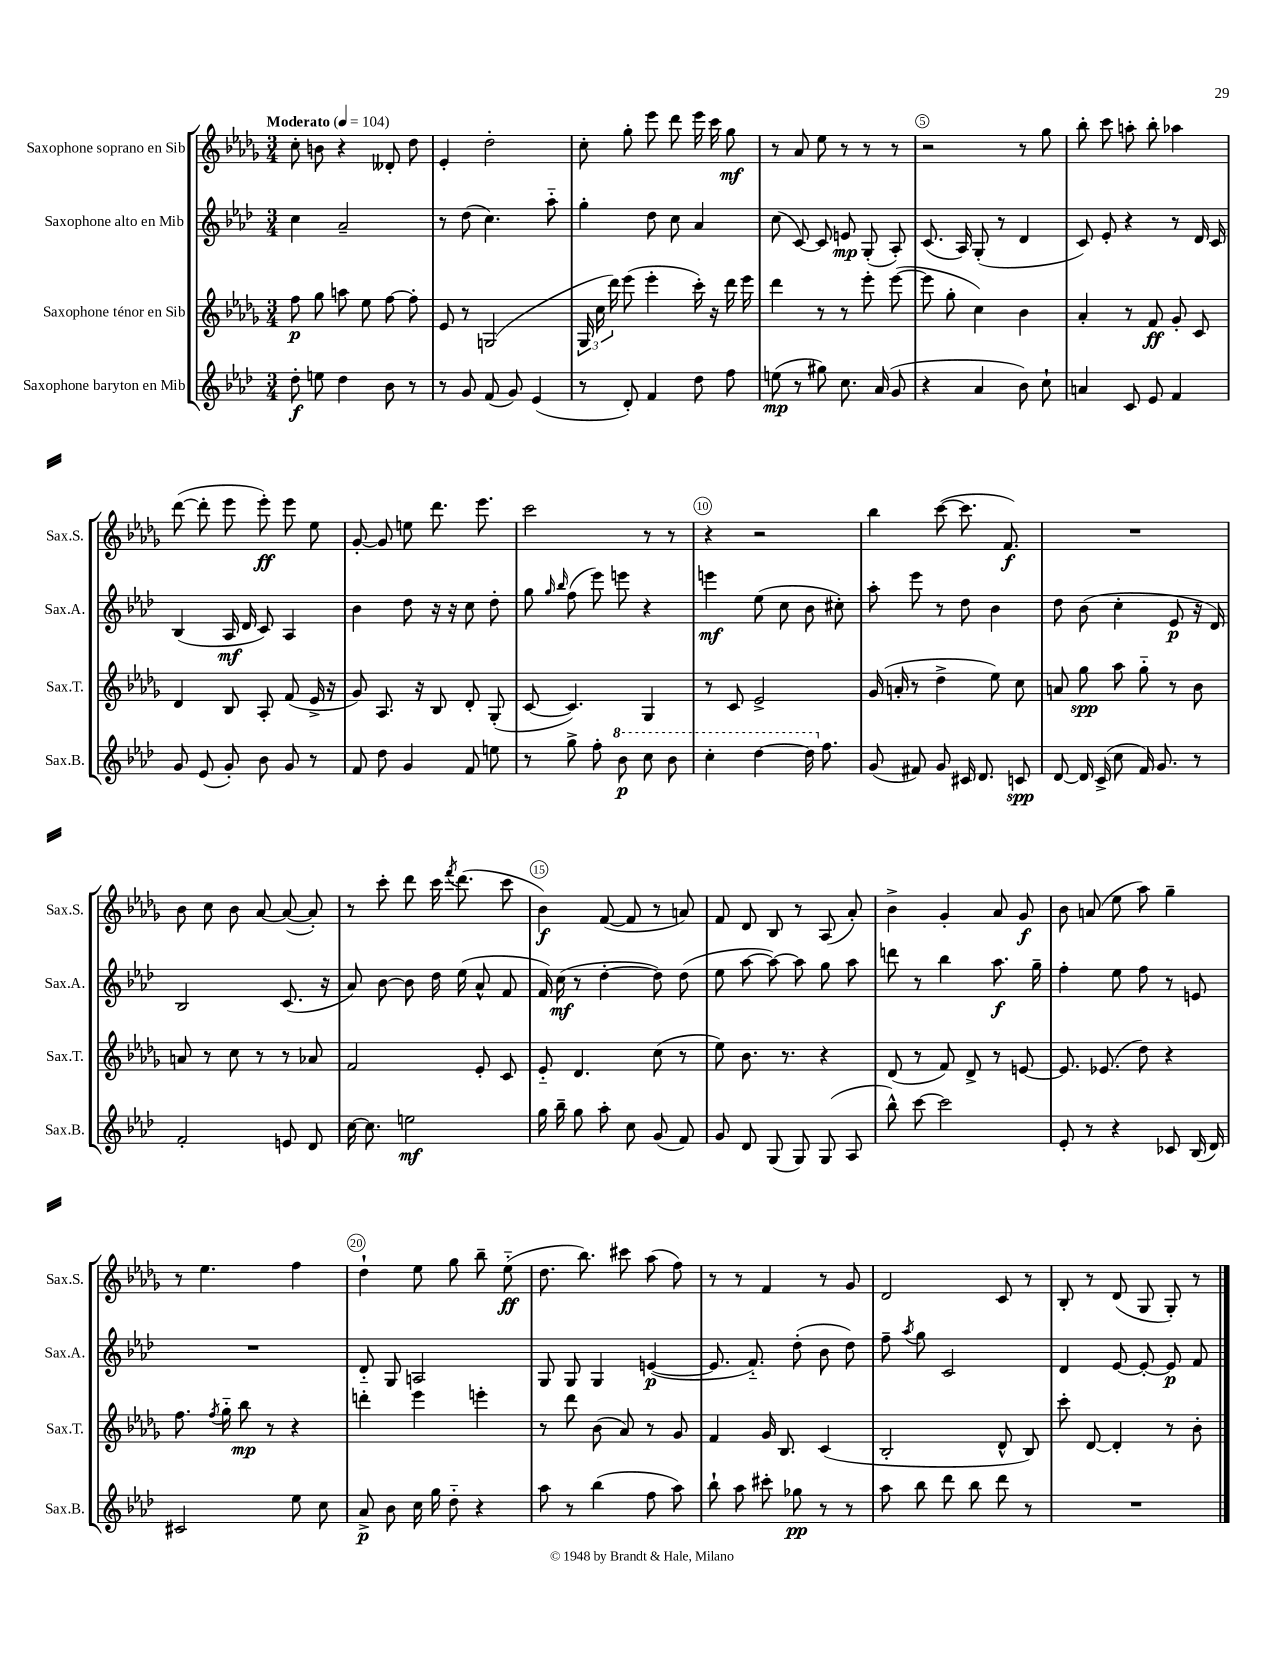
<<
\new StaffGroup <<
\new Staff = "s0" \with { instrumentName = "Saxophone soprano en Sib" shortInstrumentName = "Sax.S." } {
    \clef treble \key des \major \numericTimeSignature \time 3/4 \tempo "Moderato" 4 = 104
    \autoBeamOff c''8-. b'8 r4 deses'8-. des''8 |
    ees'4-. des''2-. |
    c''8-. ges''8-. ees'''8 des'''8 ees'''16 c'''16 ges''8\mf |
    r8 aes'8 ees''8 r8 r8 r8 |
    r2 r8 ges''8 |
    bes''8-. c'''8 a''8-. bes''8-. aes''4 |
    des'''8~( des'''8-. ees'''8 ees'''8-.\ff) ees'''8 ees''8 |
    ges'8~-. ges'8 e''8 des'''8. ees'''8. |
    c'''2 r8 r8 |
    r4 r2 |
    bes''4 c'''8~( c'''8. f'8.\f) |
    R2. |
    bes'8 c''8 bes'8 aes'8~ aes'8~( aes'8-.) |
    r8 c'''8-. des'''8 c'''16 \acciaccatura { f'''8 } des'''8.( c'''8 |
    bes'4\f) f'8~( f'8 r8 a'8) |
    f'8 des'8 bes8 r8 aes8( aes'8-.) |
    bes'4-> ges'4-. aes'8 ges'8\f |
    bes'8 a'8( ees''8 aes''8) ges''4-- |
    r8 ees''4. f''4 |
    des''4-! ees''8 ges''8 bes''8-- ees''8-_\ff( |
    des''8. bes''8.) cis'''8 aes''8( f''8) |
    r8 r8 f'4 r8 ges'8 |
    des'2 c'8 r8 |
    bes8-. r8 des'8( ges8 ges8-.) r8 \bar "|." |
}
\new Staff = "s1" \with { instrumentName = "Saxophone alto en Mib" shortInstrumentName = "Sax.A." } {
    \clef treble \key aes \major \numericTimeSignature \time 3/4
    \autoBeamOff c''4 aes'2-- |
    r8 des''8( c''4.) aes''8-_ |
    g''4-. des''8 c''8 aes'4 |
    c''8( c'8~) c'8 e'8\mp g8-.( aes8-.) |
    c'8.( aes16) g8-.( r8 des'4 |
    c'8) ees'8-. r4 r8 des'16 c'16 |
    bes4( aes16\mf des'16 c'8) aes4 |
    bes'4 des''8 r16 r16 c''8 des''8-. |
    g''8 \grace { g''16 bes''16 } f''8( ees'''8) e'''8 r4 |
    e'''4\mf ees''8( c''8 bes'8 cis''8-.) |
    aes''8-. ees'''8 r8 des''8 bes'4 |
    des''8 bes'8( c''4-. ees'8\p r16 des'16) |
    bes2 c'8.( r16 |
    aes'8) bes'8~ bes'8 des''16 ees''16( aes'8-^ f'8 |
    f'16) c''16\mf( r8 des''4~-. des''8) des''8( |
    ees''8 aes''8~ aes''8~) aes''8 g''8 aes''8 |
    d'''8 r8 bes''4 aes''8.\f g''16-- |
    f''4-. ees''8 f''8 r8 e'8 |
    R2. |
    des'8-_ g8 a2 |
    g8 g8 g4 e'4~\p( |
    e'8. f'8.-_) des''8-.( bes'8 des''8) |
    f''8-- \acciaccatura { aes''8 } g''8 c'2 |
    des'4 ees'8~ ees'8~-. ees'8\p f'8 \bar "|." |
}
\new Staff = "s2" \with { instrumentName = "Saxophone ténor en Sib" shortInstrumentName = "Sax.T." } {
    \clef treble \key des \major \numericTimeSignature \time 3/4
    \autoBeamOff f''8\p ges''8 a''8 ees''8 f''8~ f''8-. |
    ees'8 r8 g2( |
    \tuplet 3/2 { ges16 c''16 des'''16) } ees'''8( ees'''4-. c'''16-.) r16 des'''16 ees'''16 |
    des'''4 r8 r8 ees'''8-. ees'''8~( |
    ees'''8 ges''8-. c''4) bes'4 |
    aes'4-. r8 f'8\ff ges'8-. c'8 |
    des'4 bes8 aes8-. f'8( ees'16-> r16 |
    ges'8) aes8. r16 bes8 des'8-. ges8-.( |
    c'8~ c'4.) ges4 |
    r8 c'8 ees'2-> |
    ges'16( a'16-. r8 des''4-> ees''8) c''8 |
    a'8 ges''8\spp aes''8 ges''8-_ r8 bes'8 |
    a'8 r8 c''8 r8 r8 aes'8 |
    f'2 ees'8-. c'8 |
    ees'8-_ des'4. c''8( r8 |
    ees''8) bes'8. r8. r4 |
    des'8( r8 f'8) des'8-> r8 e'8~ |
    e'8. ees'8.( des''8) r4 |
    f''8. \acciaccatura { f''8 } ges''16-_ bes''8\mp r8 r4 |
    d'''4-. ees'''4 e'''4-. |
    r8 des'''8 bes'8( aes'8) r8 ges'8 |
    f'4 ges'16 bes8. c'4( |
    bes2-. des'8-^ bes8) |
    c'''8-. des'8~ des'4-. r8 bes'8-. \bar "|." |
}
\new Staff = "s3" \with { instrumentName = "Saxophone baryton en Mib" shortInstrumentName = "Sax.B." } {
    \clef treble \key aes \major \numericTimeSignature \time 3/4
    \autoBeamOff des''8-.\f e''8 des''4 bes'8 r8 |
    r8 g'8 f'8( g'8) ees'4( |
    r8 des'8-.) f'4 des''8 f''8 |
    e''8\mp( r8 gis''8) c''8. aes'16( g'8 |
    r4 aes'4 bes'8) c''8-! |
    a'4 c'8 ees'8 f'4 |
    g'8 ees'8( g'8-.) bes'8 g'8 r8 |
    f'8 des''8 g'4 f'8 e''8 |
    r8 g''8-> f''8-. \ottava #1 bes''8\p c'''8 bes''8 |
    c'''4-. des'''4~ des'''16 \ottava #0 f''8. |
    g'8( fis'8) g'8 cis'16 des'8. c'8\spp |
    des'8~ des'16 c'16->( c''8 f'16) g'8. r8 |
    f'2-. e'8 des'8 |
    c''16~ c''8. e''2\mf |
    g''16 bes''16-- g''8 aes''8-. c''8 g'8( f'8) |
    g'8 des'8 g8( g8) g8( aes8 |
    bes''8-^) c'''8~ c'''2 |
    ees'8-. r8 r4 ces'8 bes16( des'16) |
    cis'2 ees''8 c''8 |
    aes'8->\p bes'8 c''16 g''16 des''8-_ r4 |
    aes''8 r8 bes''4( f''8 aes''8) |
    bes''8-! aes''8 cis'''8-. ges''8\pp r8 r8 |
    aes''8 bes''8 des'''8 bes''8 des'''8 r8 |
    R2. \bar "|." |
}
>>
>>
\layout { \context { \Score \override BarNumber.break-visibility = ##(#f #t #t) barNumberVisibility = #(every-nth-bar-number-visible 5) \override BarNumber.stencil = #(make-stencil-circler 0.1 0.3 ly:text-interface::print) } }
